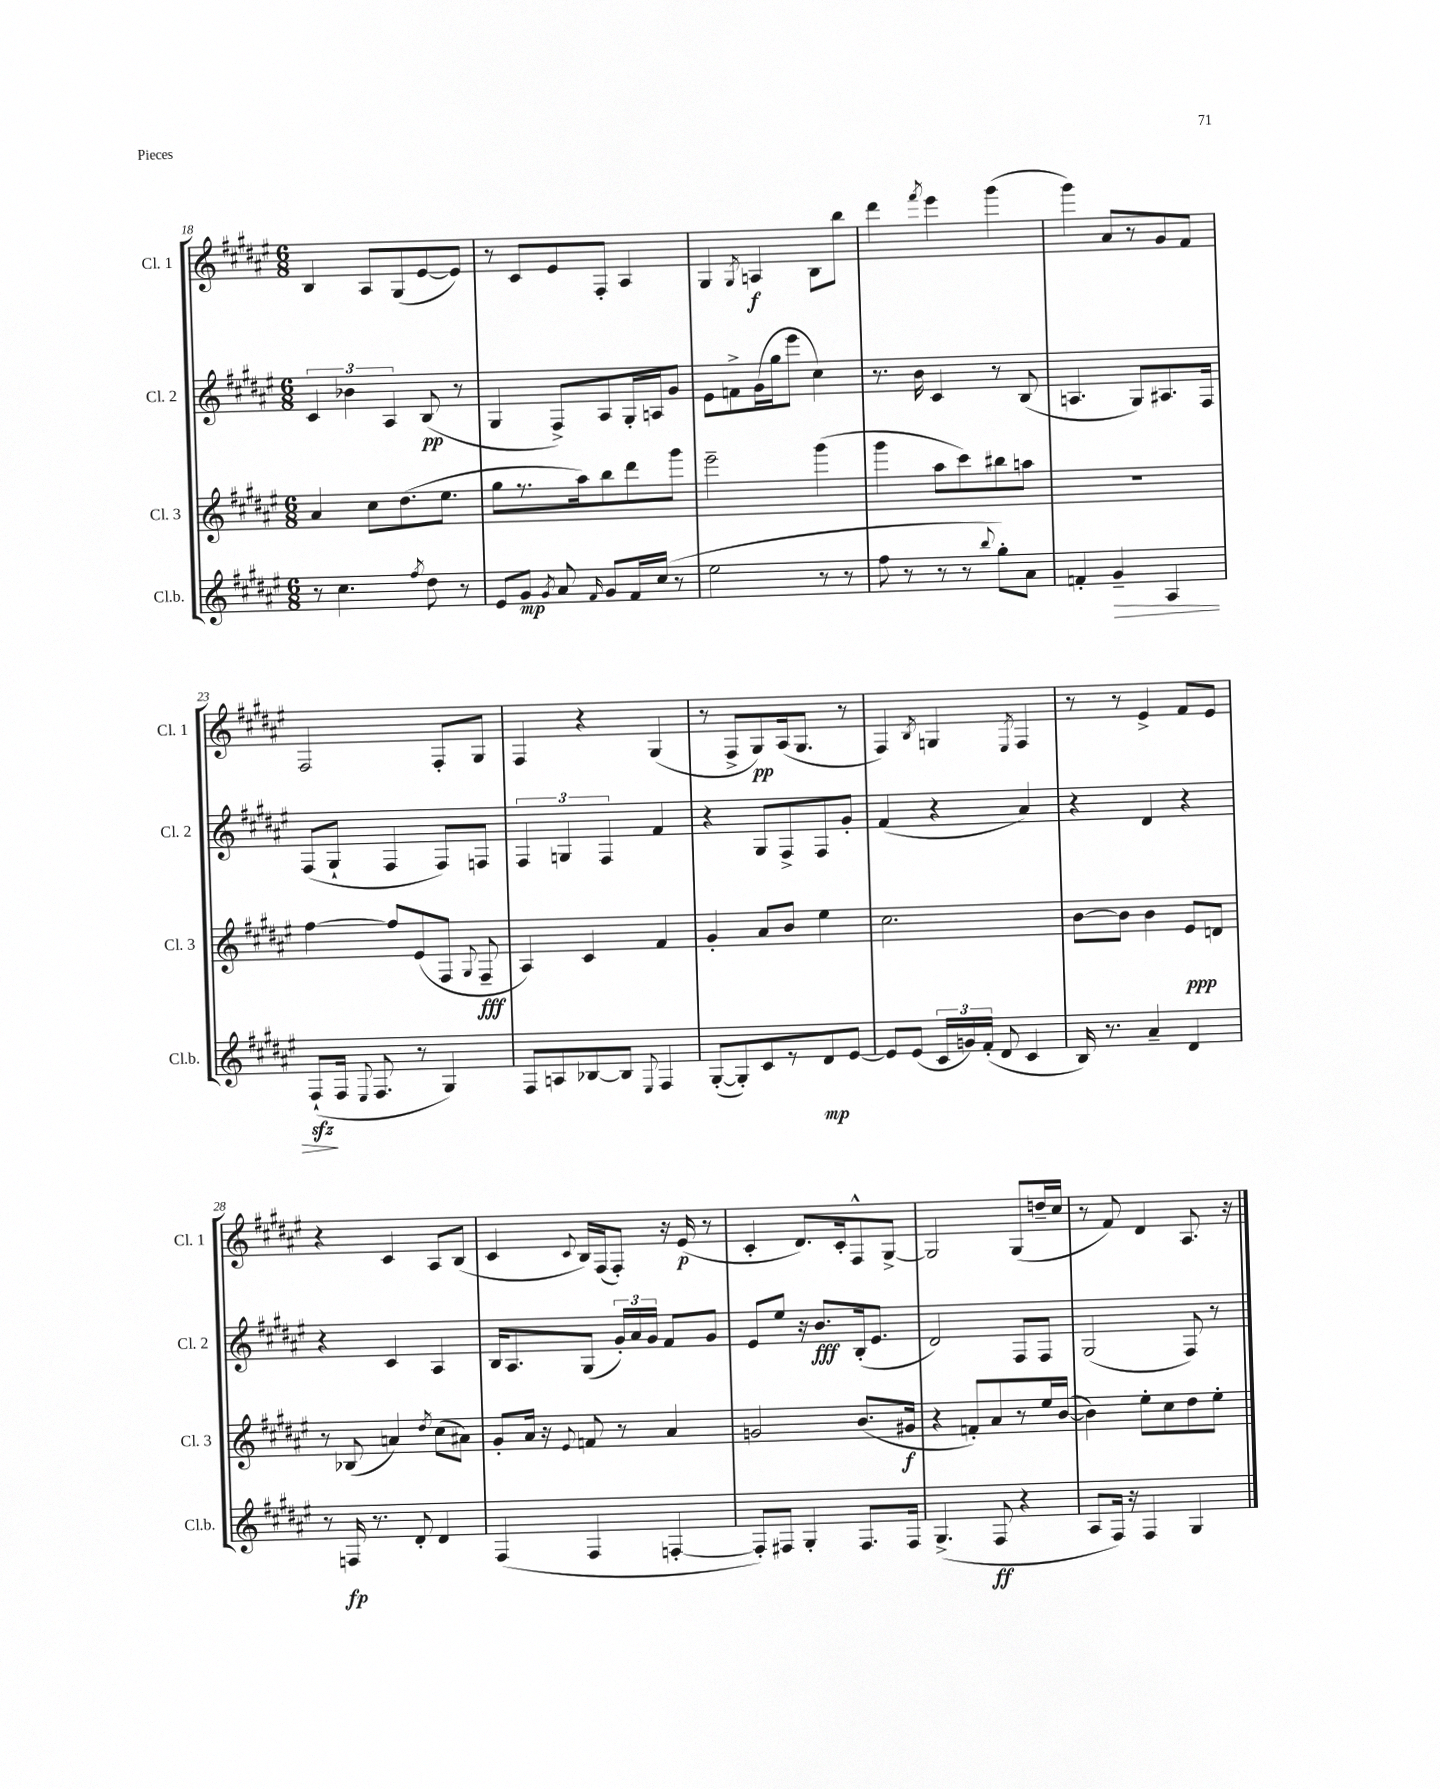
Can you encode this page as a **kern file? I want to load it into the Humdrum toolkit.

**kern	**dynam	**kern	**dynam	**kern	**dynam	**kern	**dynam
*part4	*part4	*part3	*part3	*part2	*part2	*part1	*part1
*staff4	*staff4	*staff3	*staff3	*staff2	*staff2	*staff1	*staff1
*I"Cl.b.	*	*I"Cl. 3	*	*I"Cl. 2	*	*I"Cl. 1	*
*I'Cl.b.	*	*I'Cl. 3	*	*I'Cl. 2	*	*I'Cl. 1	*
*clefG2	*	*clefG2	*	*clefG2	*	*clefG2	*
*k[f#c#g#d#a#e#]	*	*k[f#c#g#d#a#e#]	*	*k[f#c#g#d#a#e#]	*	*k[f#c#g#d#a#e#]	*
*M6/8	*	*M6/8	*	*M6/8	*	*M6/8	*
=18	=18	=18	=18	=18	=18	=18	=18
8r	.	4a#/	.	6c#/	.	4B/	.
4.cc#\	.	.	.	.	.	.	.
.	.	.	.	6b-X\	.	.	.
.	.	8cc#\L	.	.	.	8A#/L	.
.	.	.	.	6A#/	.	.	.
.	.	(8.dd#\	.	.	.	(8G#/	.
8qff#/	.	.	.	.	.	.	.
8dd#\	.	.	.	(8B/	pp	[8e#/	.
.	.	8.ee#\J	.	.	.	.	.
8r	.	.	.	8r	.	8e#/J])	.
=19	=19	=19	=19	=19	=19	=19	=19
8e#/L	.	8gg#\L	.	4G#/	.	8r	.
8g#/J	mp	8.r	.	.	.	8c#/L	.
8qg#/	.	.	.	.	.	.	.
8a#/	.	.	.	8F#^/L)	.	8e#/	.
.	.	16aa#\k)	.	.	.	.	.
16qqf#/	.	.	.	.	.	.	.
8g#/L	.	8bb\	.	8A#/	.	8F#'/J	.
16f#/L	.	8ddd#\	.	16G#'/L	.	4A#/	.
(16cc#/JJ	.	.	.	16An/J	.	.	.
8r	.	8ggg#\J	.	8g#/J	.	.	.
=20	=20	=20	=20	=20	=20	=20	=20
2ee#\	.	2eee#~\	.	8e#\L	.	4G#/	.
.	.	.	.	8fn^\	.	.	.
.	.	.	.	.	.	8qG#/	.
.	.	.	.	(16g#\L	.	4An/	f
.	.	.	.	16gg#\J	.	.	.
.	.	.	.	8eee#\J	.	.	.
8r	.	(4ggg#\	.	4cc#\)	.	8B\L	.
8r	.	.	.	.	.	8bb\J	.
=21	=21	=21	=21	=21	=21	=21	=21
8ff#\	.	4ggg#\	.	8.r	.	4ddd#\	.
8r	.	.	.	.	.	.	.
.	.	.	.	16b\	.	.	.
.	.	.	.	.	.	8qfff#/	.
8r	.	8aa#\L	.	4c#/	.	4eee#\	.
8r	.	8ccc#\)	.	.	.	.	.
8qqbb/	.	.	.	.	.	.	.
8gg#'\L)	.	8bb#X\	.	8r	.	(4ggg#\	.
8a#\J	.	8aan\J	.	(8B/	.	.	.
=22	=22	=22	=22	=22	=22	=22	=22
4fn'/	.	2.r	.	4.An/	.	4ggg#\)	.
!	!LO:HP:b	!	!	!	!	!	!
4g#~/	>	.	.	.	.	8a#/L	.
.	.	.	.	8G#/L)	.	8r	.
4A#/	.	.	.	8.A#X/	.	8g#/	.
.	.	.	.	.	.	8f#/J	.
.	.	.	.	16F#/Jk	.	.	.
!!LO:LB:g=z
=23	=23	=23	=23	=23	=23	=23	=23
(8F#zz`/L	.	[4ff#\	.	(8F#/L	.	2F#/	.
16F#/Jk	]	.	.	8G#`/J	.	.	.
8qqE#/	.	.	.	.	.	.	.
8.F#/	.	.	.	.	.	.	.
.	.	8ff#/L]	.	4F#/	.	.	.
8r	.	(8e#/	.	.	.	.	.
4G#/)	.	8F#/J	.	8F#/L)	.	8F#'/L	.
.	.	8qqG#/	.	.	.	.	.
.	.	8F#~/	fff	8Fn/J	.	8G#/J	.
=24	=24	=24	=24	=24	=24	=24	=24
8F#/L	.	4A#/)	.	6F#/	.	4F#/	.
8An/	.	.	.	.	.	.	.
.	.	.	.	6Gn/	.	.	.
[8B-X/	.	4c#/	.	.	.	4r	.
.	.	.	.	6F#/	.	.	.
8B-/J]	.	.	.	.	.	.	.
8qqE#/	.	.	.	.	.	.	.
4F#/	.	4f#/	.	4f#/	.	(4G#/	.
=25	=25	=25	=25	=25	=25	=25	=25
([8G#'/L	.	4g#'/	.	4r	.	8r	.
8G#'/])	.	.	.	.	.	8F#^/L	.
8c#/	.	8a#/L	.	8G#/L	.	8G#/)	pp
8r	.	8b/J	.	8F#^/	.	(16A#/k	.
.	.	.	.	.	.	8.G#/J	.
8d#/	mp	4ee#\	.	8F#/	.	.	.
[8e#/J	.	.	.	8g#'/J	.	8r	.
=26	=26	=26	=26	=26	=26	=26	=26
8e#/L]	.	2.cc#\	.	(4f#/	.	4F#/)	.
(8e#/J	.	.	.	.	.	.	.
.	.	.	.	.	.	8qB/	.
24c#/LL	.	.	.	4r	.	4Gn/	.
24gn/)	.	.	.	.	.	.	.
(24f#'/JJ	.	.	.	.	.	.	.
8d#/	.	.	.	.	.	.	.
.	.	.	.	.	.	8qE#/	.
4c#/	.	.	.	4a#/)	.	4F#/	.
=27	=27	=27	=27	=27	=27	=27	=27
16B/)	.	[8b\L	.	4r	.	8r	.
8.r	.	.	.	.	.	.	.
.	.	8b\J]	.	.	.	8r	.
4a#~/	.	4b\	.	4d#/	.	4e#^/	.
4d#/	.	8e#/L	ppp	4r	.	8f#/L	.
.	.	8dn/J	.	.	.	8e#/J	.
!!LO:LB:g=z
=28	=28	=28	=28	=28	=28	=28	=28
8r	.	8r	.	4r	.	4r	.
16Fn/	fp	(8B-X/	.	.	.	.	.
8.r	.	.	.	.	.	.	.
.	.	4an/)	.	4c#/	.	4c#/	.
8d#'/	.	.	.	.	.	.	.
.	.	8qdd#/	.	.	.	.	.
4d#/	.	(8cc#\L	.	4A#/	.	8A#/L	.
.	.	8a#X\J)	.	.	.	(8B/J	.
=29	=29	=29	=29	=29	=29	=29	=29
(4F#/	.	8g#'/L	.	16B/KL	.	4c#/	.
.	.	.	.	8.A#/	.	.	.
.	.	16a#/Jk	.	.	.	.	.
.	.	16r	.	.	.	.	.
.	.	8qqe#/	.	.	.	8qqc#/	.
4F#/	.	8fn/	.	(8G#/J	.	16B/LL)	.
.	.	.	.	.	.	(16F#/J	.
.	.	8r	.	24g#'/LL)	.	8F#'/J)	.
.	.	.	.	24a#/	.	.	.
.	.	.	.	24g#/JJ	.	.	.
[4Fn'/	.	4a#/	.	8f#/L	.	16r	.
.	.	.	.	.	.	(16e#/	p
.	.	.	.	8g#/J	.	8r	.
=30	=30	=30	=30	=30	=30	=30	=30
8F'/L])	.	2gn/	.	8e#/L	.	4c#'/	.
8F#X/J	.	.	.	8ee#/J	.	.	.
4G#'/	.	.	.	16r	.	8.d#/L)	.
.	.	.	.	8.b/L	fff	.	.
.	.	.	.	.	.	16c#'/k	.
8.F#/L	.	(8.b/L	.	(16B'/k	.	8F#^^/	.
.	.	.	.	8.e#/J	.	.	.
.	.	.	.	.	.	[8G#^/J	.
16F#/Jk	.	16g#X/Jk	f	.	.	.	.
=31	=31	=31	=31	=31	=31	=31	=31
(4.G#^/	.	4r	.	2d#/)	.	2G#/]	.
.	.	8fn'/L)	.	.	.	.	.
8F#/	ff	8a#/	.	.	.	.	.
4r	.	8r	.	8F#/L	.	(8G#/L	.
.	.	16ee#/L	.	8F#/J	.	16ddn~/L	.
.	.	([16b/JJ	.	.	.	16cc#/JJ	.
=32	=32	=32	=32	=32	=32	=32	=32
8A#/L	.	4b\])	.	(2G#/	.	8r	.
16F#/Jk)	.	.	.	.	.	8f#/)	.
16r	.	.	.	.	.	.	.
4F#/	.	8ee#'\L	.	.	.	4d#/	.
.	.	8cc#\	.	.	.	.	.
4G#/	.	8dd#\	.	8F#/)	.	8.A#/	.
.	.	8ee#'\J	.	8r	.	.	.
.	.	.	.	.	.	16r	.
==	==	==	==	==	==	==	==
*-	*-	*-	*-	*-	*-	*-	*-
